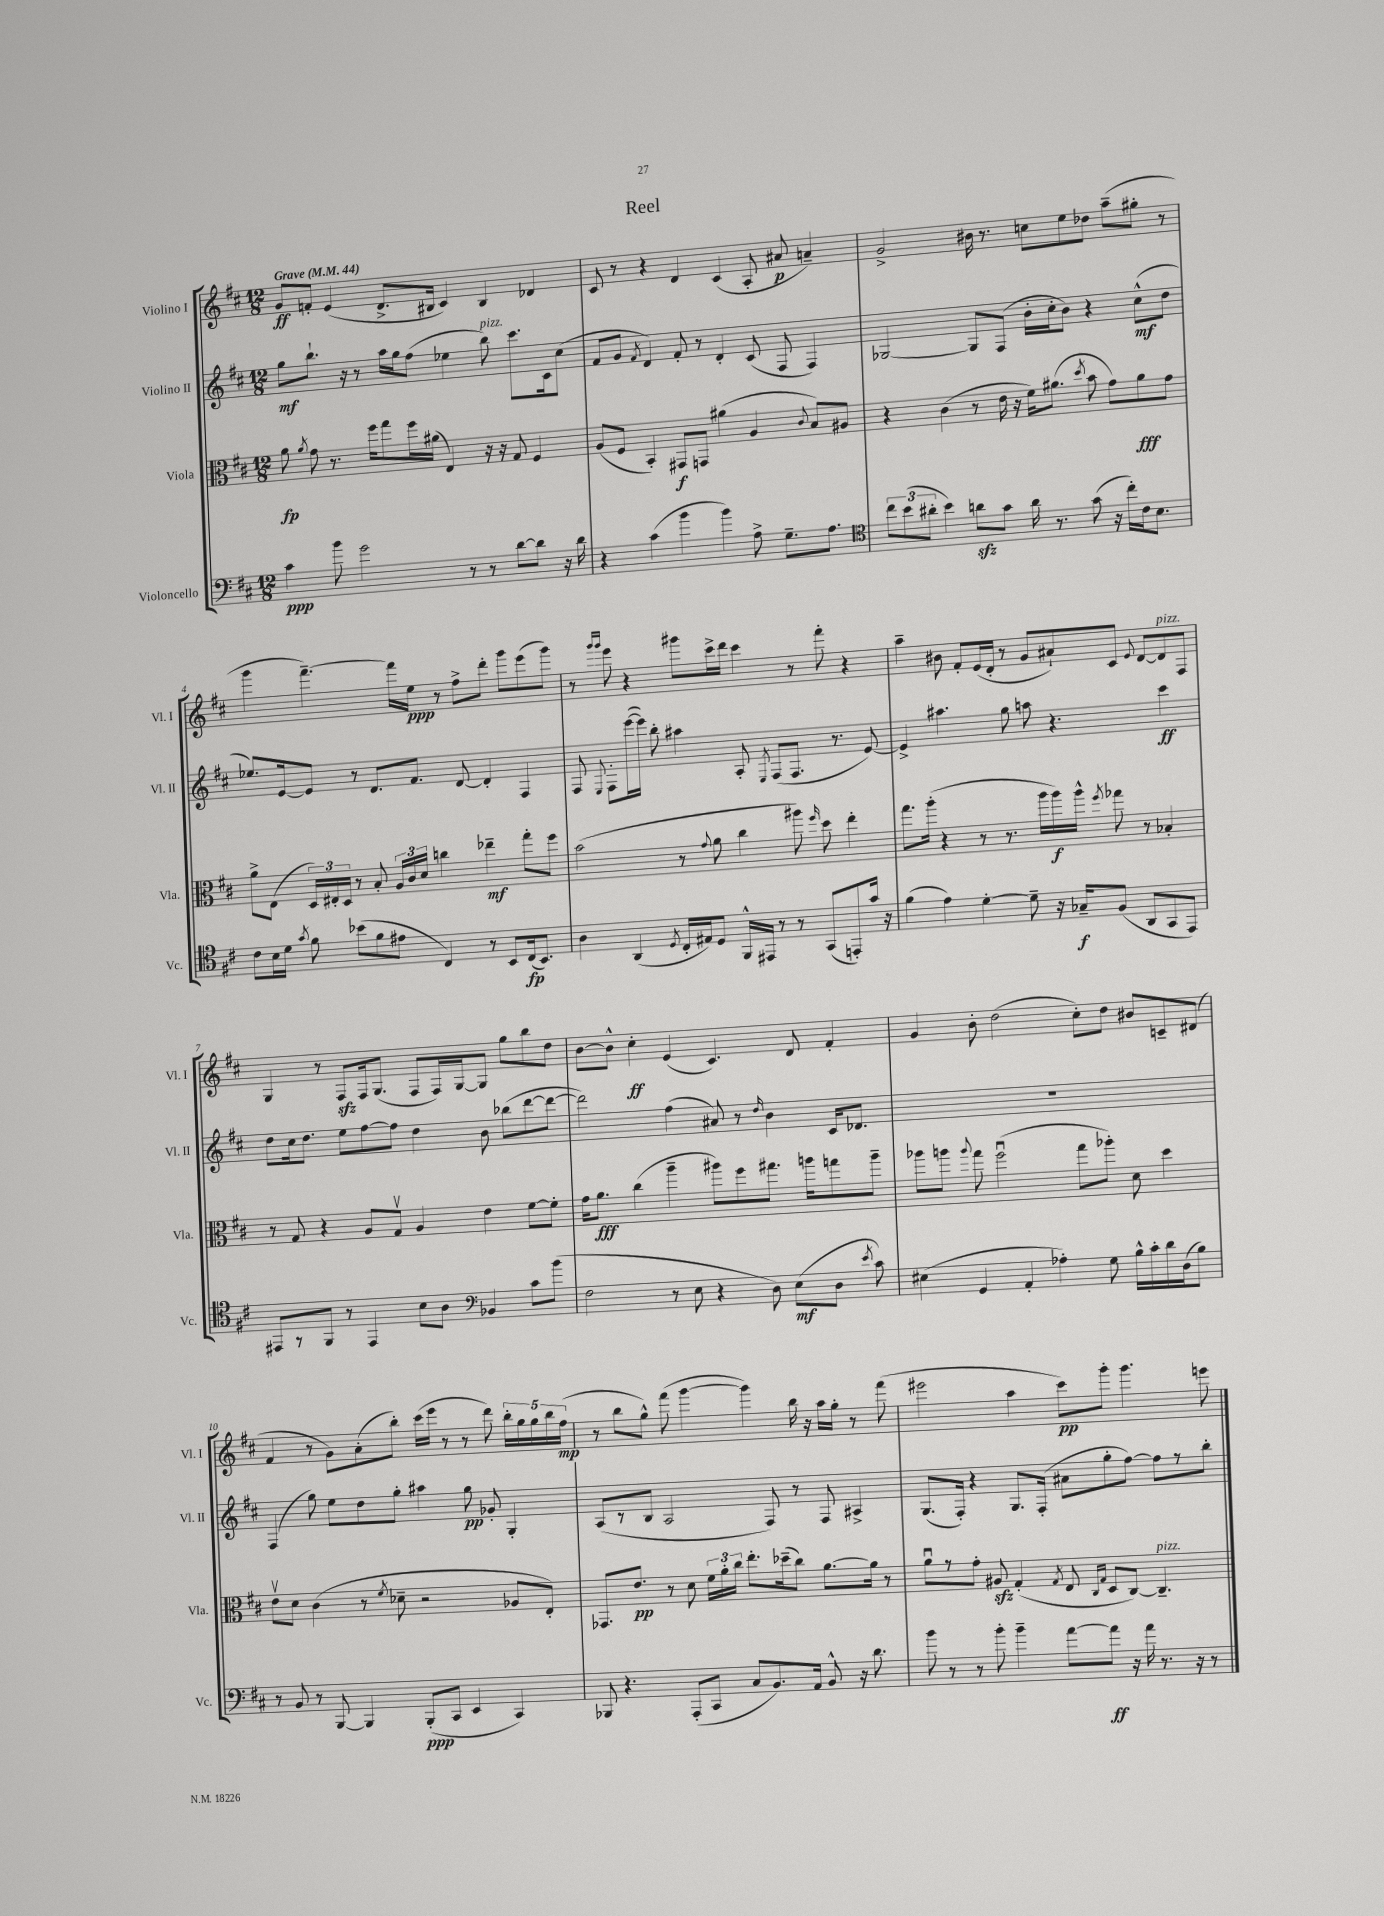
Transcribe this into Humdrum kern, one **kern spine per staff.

**kern	**kern	**kern	**kern
*staff4	*staff3	*staff2	*staff1
*clefF4	*clefC3	*clefG2	*clefG2
*k[f#c#]	*k[f#c#]	*k[f#c#]	*k[f#c#]
*M12/8	*M12/8	*M12/8	*M12/8
*MM44	*MM44	*MM44	*MM44
4c#	8a	8gg	8g
.	8qa	.	.
.	8g	8.bb`	8f'
8b	8.r	.	(4e
.	.	16r	.
2g	.	8r	.
.	16ff#	.	.
.	8gg	16aa	8.d^
.	.	16gg	.
.	16ff#	(8ff#	.
.	(16a#	.	16B#
.	4E)	4ee-	4c#)
8r	.	.	.
8r	16r	8bb)	4B#
.	16r	.	.
[8d	8G	8.ccc#	.
8d]	4F#	.	4d-
.	.	16c#	.
16r	.	(8cc#	.
16d	.	.	.
=	=	=	=
4r	(8A	8f#	8c#
.	8F#	8g	8r
.	.	8qf#	.
(4c#	4BB')	4d)	4r
4b	8GG#	8f#'	4d
.	8GG	8r	.
4b)	(4a#	4d'	(4c#
8A^	4A	(8c#	8A'
8.G~	.	8F#	8a#
.	8qqc#	.	.
.	8B)	4F#)	4a~)
8.A	.	.	.
.	8A#	.	.
=	=	=	=
*clefC4	*	*	*
12cc#	4r	[2G-	2g^
(12b	.	.	.
12a#'	.	.	.
4b)	(4c#	.	.
8a	8r	8G-]	16b#
.	.	.	8.r
8g	16e	(8F#	.
.	16r	.	.
16a	16f#)	16b'	8cc
8.r	(8.a#	16cc#'	.
.	.	8b)	8ee
.	8qdd	.	.
(8g	8b	4r	8dd-
16r	8g)	.	(8aa~
16cc#')	.	.	.
16c#	8a#	(8cc#^^	8gg#'
8.B	.	.	.
.	8g	8dd	8r
=	=	=	=
8c#	8a^	8.ee-)	4ggg
16B	(8E	.	.
16d	.	[16e	.
8qg	.	.	.
8f#	24D)	8e]	[4.fff#~)
.	24E#'	.	.
.	24D	.	.
(8b-	8r	8r	.
8f#	8B'	8.d	.
8e#	24A	.	16fff#]
.	24c#	.	.
.	.	8.f#	16ee
.	24d	.	.
4C#)	4cc	.	8r
.	.	[8d	8ff#^
8r	4ee-~	4d']	8ddd'
8BB	.	.	8ggg
(16C#	8gg'	4F#	(8eee
8.BB)	.	.	.
.	8ff#	.	8ggg)
=	=	=	=
4A	(2b	8F#	8r
.	.	.	16qqggg
.	.	8qqE	16qqggg
.	.	8F#'	8eee
(4AA	.	([16eee	4r
.	.	16eee])	.
.	.	8bb'	.
8qD	.	.	.
16C#'	8r	4aa#	8ggg#
16E#)	.	.	.
.	8qqg	.	.
8D	8a	.	16ccc#^
.	.	.	16ddd
16FF#^^	4cc#	8A'	4ccc#
16EE#	.	.	.
.	.	8qE	.
8r	.	(8F#	.
8r	8aa#)	8.F#	8r
.	16qqff#	.	.
(8GG	8dd	.	8fff#'
.	.	8.r	.
8EE')	4ee'	.	4r
16g	.	[8e)	.
16r	.	.	.
=	=	=	=
(4f#	8.gg	4e^]	4aa~
.	(16aa'	.	.
4e)	4r	4.aa#	8b#
.	.	.	8f#'
[4d'	8r	.	(16e
.	.	.	16d'
.	8.r	8gg	8r
8d~]	.	8aa	8g
.	16aa	.	.
16r	16aa)	4.r	8a#`)
16G-~	16aa^^	.	.
.	8qff#	.	.
(8F#	8gg-	.	8c#
.	.	.	8qqe
8AA	8r	.	[8d
8GG	4B-'	4ccc#	8d]
8EE)	.	.	8F#
=	=	=	=
8EE#	8r	8dd	4G
8r	8G	16cc#	.
.	.	8.dd	.
8FF#	4r	.	8r
8r	.	8ee	8F#
4EE#	8A	[8ff#	16F#
.	.	.	(8.G
.	8Gv	8ff#]	.
8B	4A	4dd	8F#
8A	.	.	16F#)
.	.	.	[16G
*clefF4	*	*	*
4BB-	4e	8b	8G]
.	.	(8bb-	8gg
8c#	[8f#	[8ddd	8bb
(8b	8f#']	8ddd_	8dd
=	=	=	=
2F#	16g	2ddd])	[8b
.	8.a	.	.
.	.	.	8b^^]
.	(4cc#	.	4cc#'
8r	4aa~	(4ff#	(4e
8E	.	.	.
4r	8aa#)	8a#)	4.c#)
.	8ff#	8r	.
.	.	16qqdd	.
8D)	8.gg#	4b	.
(8E	.	.	8d
.	16aa	.	.
8D	8gg	16c#	4f#'
.	.	8.d-	.
8qe	.	.	.
8c#)	8aa~	.	.
=	=	=	=
(4E#	8aa-	1.r	4g
.	8aa	.	.
.	8qqaa	.	.
4GG	8gg	.	8b'
.	(2ff#u	.	(2dd
4AA'	.	.	.
4A-')	.	.	.
.	8gg	.	8cc#')
8G	8aa-')	.	8dd
16B^^	8d	.	8b#
16c#'	.	.	.
16d	4dd	.	8c~
(16D	.	.	.
8B)	.	.	(8d#
=	=	=	=
8r	8ev	(4F#	4f#
8BB	8d	.	.
8r	(4c#	8gg)	8r
[8BBB	.	8ee	8g)
4BBB]	8r	8dd	(8a'
.	8qf#	.	.
.	8d-~	8gg'	8bb')
(8BBB'	2r	4aa#	(16ccc#
.	.	.	16eee
8CC#	.	.	8r
4EE	.	8gg	8r
.	.	8g-'	8ddd)
4CC#)	8A-	4G'	20bb'
.	.	.	20gg
.	.	.	20gg
.	8E')	.	.
.	.	.	20bb
.	.	.	(20ff#
=	=	=	=
8BBB-	8.GG-	(8A	8r
4.r	.	8r	8bb
.	8.e	.	.
.	.	8B	8gg^^)
.	8r	2A	(8fff#
(8AAA'	8d	.	[4ggg
8CC#	24f#	.	.
.	24a'	.	.
.	24cc#	.	.
8C#	8.ee'	.	4ggg])
8.BB)	.	8F#)	.
.	(16dd-~	.	.
.	8cc#)	8r	16bb
16AA	.	.	16r
8BB^^	[8.a	8F#	16aa
.	.	.	16gg'
16r	.	4A#^	8r
8.d	16a]	.	.
.	8r	.	(8fff#
=	=	=	=
8b	8au	(8.G	2eee#
8r	8r	.	.
.	.	16F#')	.
8r	8g'	4r	.
8b'	8A#	.	.
4b~	(4G'	8.G	4aa
.	.	(16F#'	.
.	8qG	.	.
[8a	8E	8a#	8ccc#)
.	16qqC#	.	.
.	16qqG	.	.
8a]	8D	8gg'	8ggg'
16r	[8C#)	[8ff#)	4.ggg
16a	.	.	.
8.r	4.C#~]	8ff#]	.
.	.	8r	.
16r	.	.	.
8r	.	8bb'	8eee
==	==	==	==
*-	*-	*-	*-
